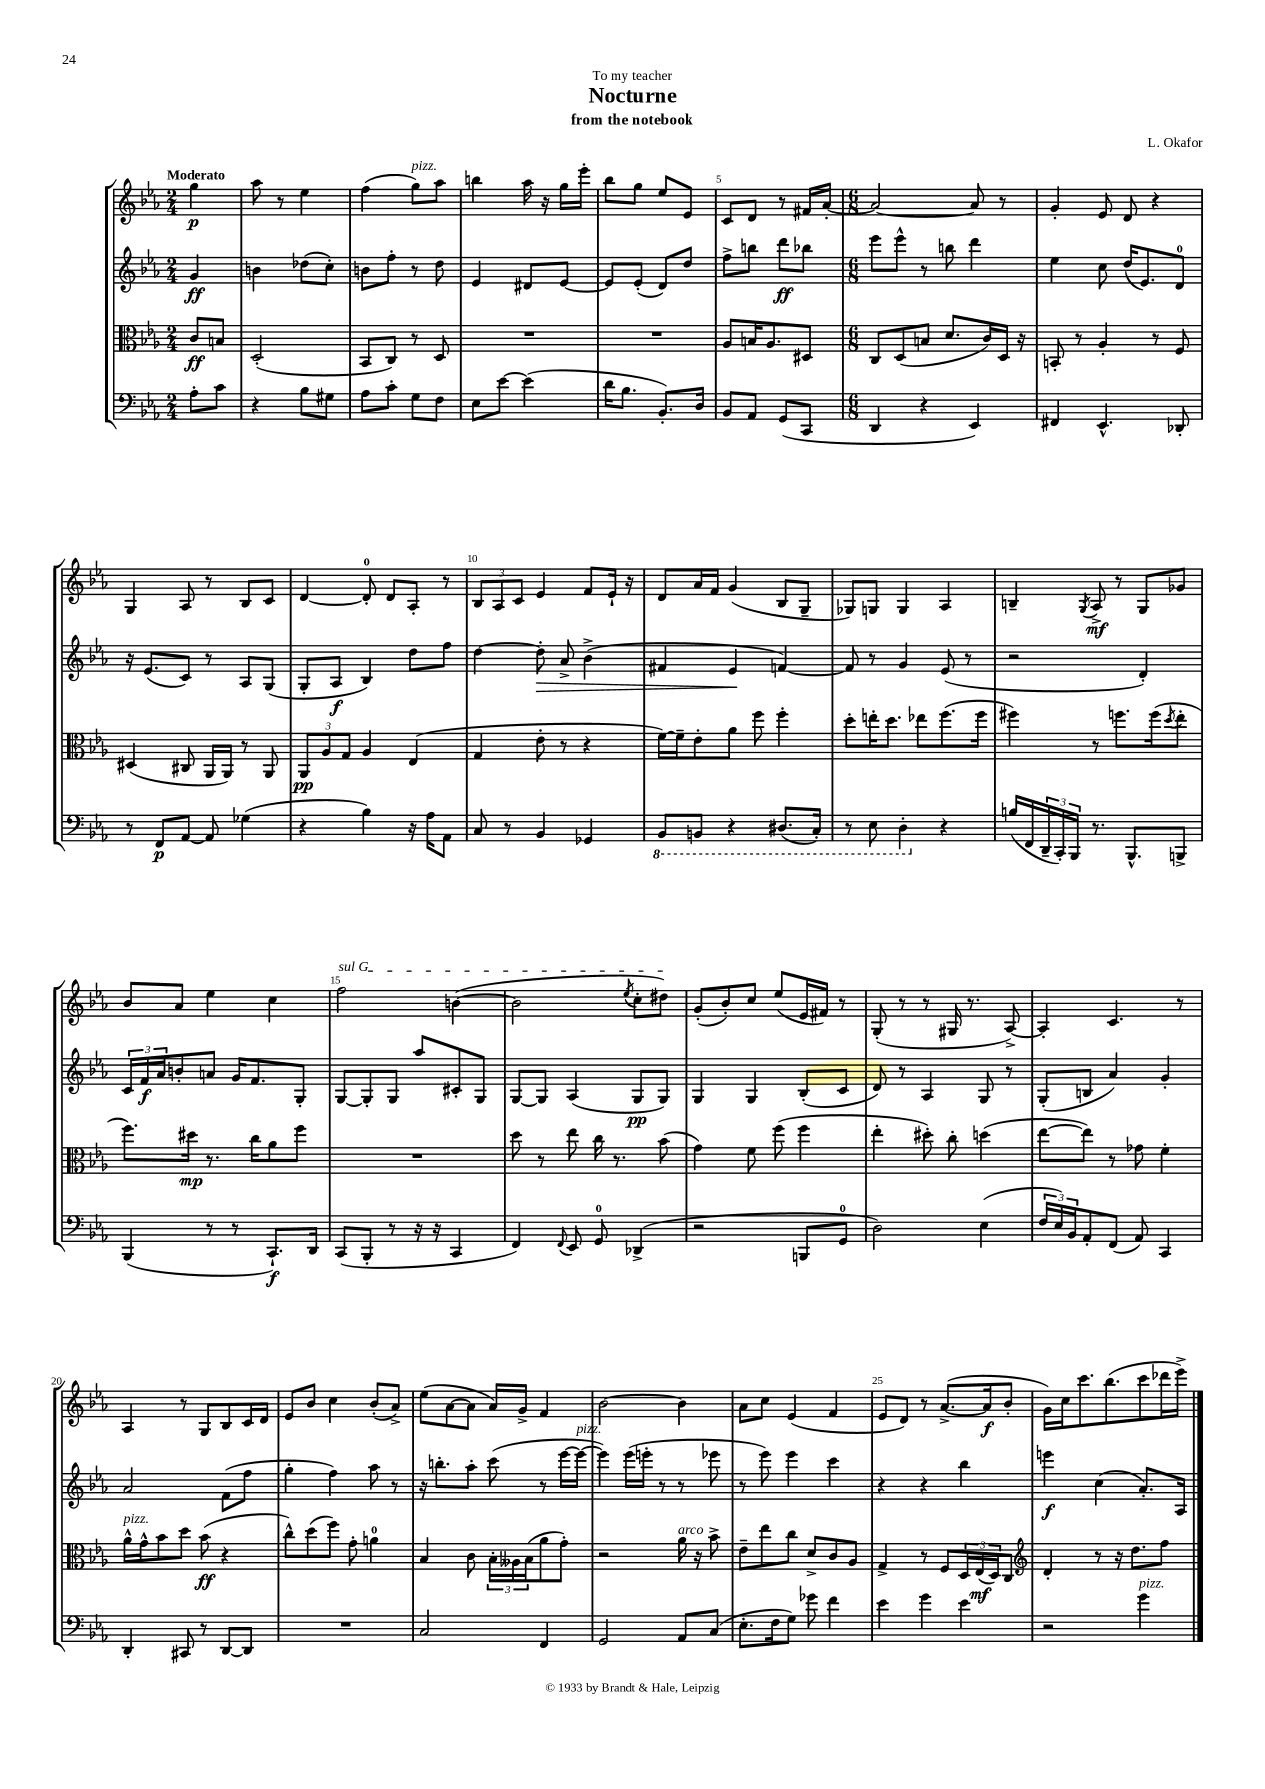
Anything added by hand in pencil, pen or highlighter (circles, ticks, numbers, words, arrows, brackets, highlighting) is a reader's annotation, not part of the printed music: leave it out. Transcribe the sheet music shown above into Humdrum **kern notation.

**kern	**dynam	**kern	**dynam	**kern	**dynam	**kern	**dynam
*part4	*part4	*part3	*part3	*part2	*part2	*part1	*part1
*staff4	*staff4	*staff3	*staff3	*staff2	*staff2	*staff1	*staff1
*clefF4	*	*clefC3	*	*clefG2	*	*clefG2	*
*k[b-e-a-]	*	*k[b-e-a-]	*	*k[b-e-a-]	*	*k[b-e-a-]	*
*M2/4	*	*M2/4	*	*M2/4	*	*M2/4	*
=	=	=	=	=	=	=	=
!	!	!	!	!	!	!LO:TX:a:B:t=Moderato	!
8A-'\L	.	8c/L	ff	4g/	ff	4gg\	p
8c\J	.	8Bn/J	.	.	.	.	.
=1	=1	=1	=1	=1	=1	=1	=1
4r	.	(2D'/	.	4bn\	.	8aa-\	.
.	.	.	.	.	.	8r	.
8B-\L	.	.	.	(8dd-X\L	.	4ee-\	.
8G#X\J	.	.	.	8cc'\J)	.	.	.
=2	=2	=2	=2	=2	=2	=2	=2
8A-\L	.	8BB-/L	.	8bn\L	.	(4ff\	.
8c'\J	.	8C/J)	.	8ff'\J	.	.	.
!	!	!	!	!	!	!LO:TX:a:i:t=pizz.	!
8G\L	.	8r	.	8r	.	8gg\L)	.
8F\J	.	8D/	.	8dd\	.	8aa-\J	.
=3	=3	=3	=3	=3	=3	=3	=3
8E-\L	.	2r	.	4e-/	.	4bbn\	.
[8e-\J	.	.	.	.	.	.	.
(4e-\]	.	.	.	8d#X/L	.	16aa-\	.
.	.	.	.	.	.	16r	.
.	.	.	.	[8e-/J	.	16gg\LL	.
.	.	.	.	.	.	16eee-'\JJ	.
=4	=4	=4	=4	=4	=4	=4	=4
16d\KL	.	2r	.	8e-/L]	.	8bb-\L	.
8.B-\J	.	.	.	.	.	.	.
.	.	.	.	(8e-'/J	.	8gg\J	.
8.BB-'/L)	.	.	.	8d/L)	.	8ee-/L	.
.	.	.	.	8dd/J	.	8e-/J	.
16D/Jk	.	.	.	.	.	.	.
=5	=5	=5	=5	=5	=5	=5	=5
8BB-/L	.	8A-/L	.	8ff^\L	.	8c/L	.
8AA-/J	.	16Bn/K	.	8bbn\J	.	8d/J	.
.	.	8.A-/	.	.	.	.	.
(8GG/L	.	.	.	8ddd\L	ff	8r	.
8CC/J	.	8D#X/J	.	8bb-X\J	.	16f#X/LL	.
.	.	.	.	.	.	[16a-'/JJ	.
=6	=6	=6	=6	=6	=6	=6	=6
*M6/8	*	*M6/8	*	*M6/8	*	*M6/8	*
4DD/	.	8C/L	.	8eee-\L	.	2a-/_	.
.	.	(8D/	.	8eee-^^\J	.	.	.
4r	.	8Bn/J	.	8r	.	.	.
.	.	8.d/L	.	8bbn\	.	.	.
4EE-/)	.	.	.	4ddd\	.	8a-/]	.
.	.	16c/L)	.	.	.	.	.
.	.	16D/JJ	.	.	.	8r	.
.	.	16r	.	.	.	.	.
=7	=7	=7	=7	=7	=7	=7	=7
4FF#X/	.	8BBn'/	.	4ee-\	.	4g'/	.
.	.	8r	.	.	.	.	.
4.EE-^^/	.	4A-'/	.	8cc\	.	8e-/	.
.	.	.	.	(16dd/KL	.	8d/	.
.	.	.	.	8.e-/)	.	.	.
.	.	8r	.	.	.	4r	.
8DD-X'/	.	8F/	.	8d/J	.	.	.
!!LO:LB:g=z
=8	=8	=8	=8	=8	=8	=8	=8
8r	.	(4D#X/	.	16r	.	4G/	.
.	.	.	.	(8.e-/L	.	.	.
8FF/L	p	.	.	.	.	.	.
[8AA-/J	.	8C#X/	.	8c/J)	.	8A-/	.
8AA-/]	.	16AA-/LL	.	8r	.	8r	.
.	.	16AA-/JJ)	.	.	.	.	.
(4G-X\	.	8r	.	8A-/L	.	8B-/L	.
.	.	8AA-/	.	(8G/J	.	8c/J	.
=9	=9	=9	=9	=9	=9	=9	=9
4r	.	12AA-/L	pp	8G'/L	.	[4d/	.
.	.	12A-/	.	.	.	.	.
.	.	.	.	8A-/J	f	.	.
.	.	12G/J	.	.	.	.	.
4B-\)	.	4A-/	.	4B-/)	.	8d'/]	.
.	.	.	.	.	.	8d/L	.
16r	.	(4E-/	.	8dd\L	.	8A-'/J	.
16A-\KL	.	.	.	.	.	.	.
8AA-\J	.	.	.	8ff\J	.	8r	.
=10	=10	=10	=10	=10	=10	=10	=10
8C/	.	4G/	.	[4dd\	.	12B-/L	.
.	.	.	.	.	.	12A-/	.
8r	.	.	.	.	.	.	.
.	.	.	.	.	.	12c/J	.
!	!	!	!	!	!LO:HP:b	!	!
4BB-/	.	8e-'\	.	8dd'\]	>	4e-/	.
.	.	8r	.	8a-^/	.	.	.
4GG-X/	.	4r	.	(4b-^\	.	8f/L	.
.	.	.	.	.	.	16e-`/Jk	.
.	.	.	.	.	.	16r	.
=11	=11	=11	=11	=11	=11	=11	=11
*8ba	*	*	*	*	*	*	*
8BBB-/L	.	[16f\LL)	.	4f#X/	.	8d/L	.
.	.	16f~\J]	.	.	.	.	.
8BBBn/J	.	8e-'\	.	.	.	16a-/L	.
.	.	.	.	.	.	16f/JJ	.
4r	.	8a-\J	.	4e-/	.	(4g/	.
.	.	8ff\	.	.	.	.	.
(8.DD#X/L	.	4ff'\	.	[4fn/)	]	8B-/L	.
.	.	.	.	.	.	8G~/J	.
16CC'/Jk)	.	.	.	.	.	.	.
=12	=12	=12	=12	=12	=12	=12	=12
8r	.	8dd'\L	.	8f/]	.	8G-X/L)	.
8EE-\	.	16een'\K	.	8r	.	8Gn/J	.
.	.	8.dd\J	.	.	.	.	.
4DD'\	.	.	.	4g/	.	4G/	.
.	.	8ee-X\L	.	.	.	.	.
*X8ba	*	*	*	*	*	*	*
4r	.	(8.ff\	.	(8e-/	.	4A-/	.
.	.	.	.	8r	.	.	.
.	.	16ff\Jk	.	.	.	.	.
=13	=13	=13	=13	=13	=13	=13	=13
(16Bn/LL	.	4ff#X\)	.	2r	.	4Bn~/	.
16FF/	.	.	.	.	.	.	.
24DD~/	.	.	.	.	.	.	.
24CC'/)	.	.	.	.	.	.	.
24BBB-/JJ	.	.	.	.	.	.	.
.	.	.	.	.	.	8qG/	.
8.r	.	8r	.	.	.	8A-^/	mf
.	.	8.ffn\L	.	.	.	8r	.
8.BBB-^^/L	.	.	.	.	.	.	.
.	.	.	.	4d'/)	.	8G/L	.
.	.	(16ff\k	.	.	.	.	.
.	.	8qdd/	.	.	.	.	.
8BBBn^/J	.	8ee-'\J	.	.	.	8g-X/J	.
!!LO:LB:g=z
=14	=14	=14	=14	=14	=14	=14	=14
(4BBB-/	.	8.ff\L)	.	24c/LL	.	8b-/L	.
.	.	.	.	24f/	f	.	.
.	.	.	.	24a-/J	.	.	.
.	.	.	.	8bn'/	.	8a-/J	.
.	.	16dd#X\Jk	mp	.	.	.	.
8r	.	8.r	.	8an/J	.	4ee-\	.
8r	.	.	.	16g/KL	.	.	.
.	.	16cc\KL	.	8.f/	.	.	.
8.CC`/L)	f	8a-\	.	.	.	4cc\	.
.	.	8ff\J	.	8G'/J	.	.	.
16DD/Jk	.	.	.	.	.	.	.
=15	=15	=15	=15	=15	=15	=15	=15
!	!	!	!	!	!	!LO:TX:a:i:t=sul G	!
(8CC/L	.	2.r	.	[8G/L	.	2ff\	.
8BBB-'/J	.	.	.	8G'/]	.	.	.
8r	.	.	.	8G/J	.	.	.
16r	.	.	.	8aa-/L	.	.	.
16r	.	.	.	.	.	.	.
4CC/	.	.	.	8c#X'/	.	([4bn\	.
.	.	.	.	8G/J	.	.	.
=16	=16	=16	=16	=16	=16	=16	=16
4FF/)	.	8dd\	.	[8G/L	.	2b\]	.
.	.	8r	.	8G/J]	.	.	.
8qqFF/	.	.	.	.	.	.	.
8EE-/	.	8ee-\	.	(4A-/	.	.	.
8GG/	.	16cc\	.	.	.	.	.
.	.	8.r	.	.	.	.	.
.	.	.	.	.	.	8qee-/	.
(4DD-X^/	.	.	.	8G/L	pp	8cc'\L	.
.	.	(8b-\	.	8G/J)	.	8dd#X\J)	.
=17	=17	=17	=17	=17	=17	=17	=17
2r	.	4g\)	.	4G/	.	(8g'/L	.
.	.	.	.	.	.	8b-'/)	.
.	.	8f\	.	4G/	.	8cc/J	.
.	.	(8ff\	.	.	.	(8ee-/L	.
8BBBn/L	.	4ff\	.	(8B-'/L	.	16e-/L	.
.	.	.	.	.	.	16f#X/JJ)	.
8GG/J	.	.	.	8c/J	.	8r	.
=18	=18	=18	=18	=18	=18	=18	=18
2D\)	.	4ee-'\	.	8d/)	.	(8G'/	.
.	.	.	.	8r	.	8r	.
.	.	8dd#X'\)	.	4A-/	.	8r	.
.	.	8cc'\	.	.	.	16G#X/	.
.	.	.	.	.	.	8.r	.
(4E-\	.	(4ddn\	.	8G/	.	.	.
.	.	.	.	8r	.	[8A-^/)	.
=19	=19	=19	=19	=19	=19	=19	=19
24F/LL	.	[8ee-\L	.	(8G'/L	.	4A-'/]	.
24E-/)	.	.	.	.	.	.	.
24BB-/J	.	.	.	.	.	.	.
8AA-'/	.	8ee-\J])	.	8Bn/J	.	.	.
(8FF/J	.	8r	.	4a-/)	.	4.c/	.
8AA-/)	.	8g-X\	.	.	.	.	.
4CC/	.	4f'\	.	4g'/	.	.	.
.	.	.	.	.	.	8r	.
!!LO:LB:g=z
=20	=20	=20	=20	=20	=20	=20	=20
!	!	!LO:TX:a:i:t=pizz.	!	!	!	!	!
4DD'/	.	16a-^^\LL	.	2a-/	.	4A-/	.
.	.	16g^^\J	.	.	.	.	.
.	.	8b-\	.	.	.	.	.
8CC#X/	.	8dd\J	.	.	.	8r	.
8r	.	(8b-\	ff	.	.	8G/L	.
[8DD/L	.	4r	.	(8f\L	.	8B-/	.
8DD/J]	.	.	.	8ff\J	.	16c/L	.
.	.	.	.	.	.	16d/JJ	.
=21	=21	=21	=21	=21	=21	=21	=21
2.r	.	8cc^^\L)	.	4gg'\	.	8e-/L	.
.	.	(8dd\	.	.	.	8b-/J	.
.	.	8ff\J)	.	4ff\)	.	4cc\	.
.	.	8g'\	.	.	.	.	.
.	.	4an\	.	8aa-\	.	(8b-'/L	.
.	.	.	.	8r	.	8a-^/J)	.
=22	=22	=22	=22	=22	=22	=22	=22
2C/	.	4B-/	.	16r	.	(8ee-\L	.
.	.	.	.	8.bbn'\L	.	.	.
.	.	.	.	.	.	[8a-\	.
.	.	8c\	.	8aa-'\J	.	8a-\J]	.
.	.	24B-'\LL	.	(8ccc\	.	16a-/LL)	.
.	.	24A--X\	.	.	.	.	.
.	.	.	.	.	.	16g^/JJ	.
.	.	(24B-\J	.	.	.	.	.
4FF/	.	8a-\	.	8r	.	4f/	.
.	.	8g'\J)	.	[16eee-\LL	.	.	.
!	!	!	!	!LO:TX:a:i:t=pizz.	!	!	!
.	.	.	.	16eee-\JJ_	.	.	.
=23	=23	=23	=23	=23	=23	=23	=23
2GG/	.	2r	.	4eee-\])	.	[2b-\	.
.	.	.	.	(16eee-\LL	.	.	.
.	.	.	.	16eeen'\JJ	.	.	.
.	.	.	.	8r	.	.	.
!	!	!LO:TX:a:i:t=arco	!	!	!	!	!
8AA-/L	.	16a-\	.	8r	.	4b-\]	.
.	.	16r	.	.	.	.	.
(8C/J	.	8b-^\	.	8eee-X\	.	.	.
=24	=24	=24	=24	=24	=24	=24	=24
8.E-'\L	.	8e-~\L	.	8r	.	8a-\L	.
.	.	8ee-\	.	8eee-\)	.	8cc\J	.
16F\k	.	.	.	.	.	.	.
8G\J)	.	8cc\J	.	4eee-\	.	(4e-/	.
8g-X\	.	8d^/L	.	.	.	.	.
4f\	.	8c/	.	4ccc\	.	4f/	.
.	.	8A-/J	.	.	.	.	.
=25	=25	=25	=25	=25	=25	=25	=25
4e-\	.	4G^/	.	4r	.	8e-/L	.
.	.	.	.	.	.	8d/J)	.
4g\	.	8r	.	4r	.	8r	.
.	.	8F/L	.	.	.	([8.a-^/L	.
4e-\	.	24D/L	.	4bb-\	.	.	.
.	.	(24E-/	mf	.	.	.	.
.	.	.	.	.	.	16a-/k]	f
.	.	24D/J)	.	.	.	.	.
.	.	8C/J	.	.	.	8b-'/J	.
=26	=26	=26	=26	=26	=26	=26	=26
*	*	*clefG2	*	*	*	*	*
2r	.	4d'/	.	4eeen\	f	16g\LL)	.
.	.	.	.	.	.	16cc\J	.
.	.	.	.	.	.	8.ccc\	.
.	.	8r	.	(4cc\	.	.	.
.	.	.	.	.	.	(8.bb-\	.
.	.	16r	.	.	.	.	.
.	.	8.dd\L	.	.	.	.	.
!LO:TX:a:i:t=pizz.	!	!	!	!	!	!	!
4g\	.	.	.	8.a-'/L)	.	8ccc\	.
.	.	8ff\J	.	.	.	16ddd-X\L	.
.	.	.	.	16A-/Jk	.	16eee-^\JJ)	.
==	==	==	==	==	==	==	==
*-	*-	*-	*-	*-	*-	*-	*-
